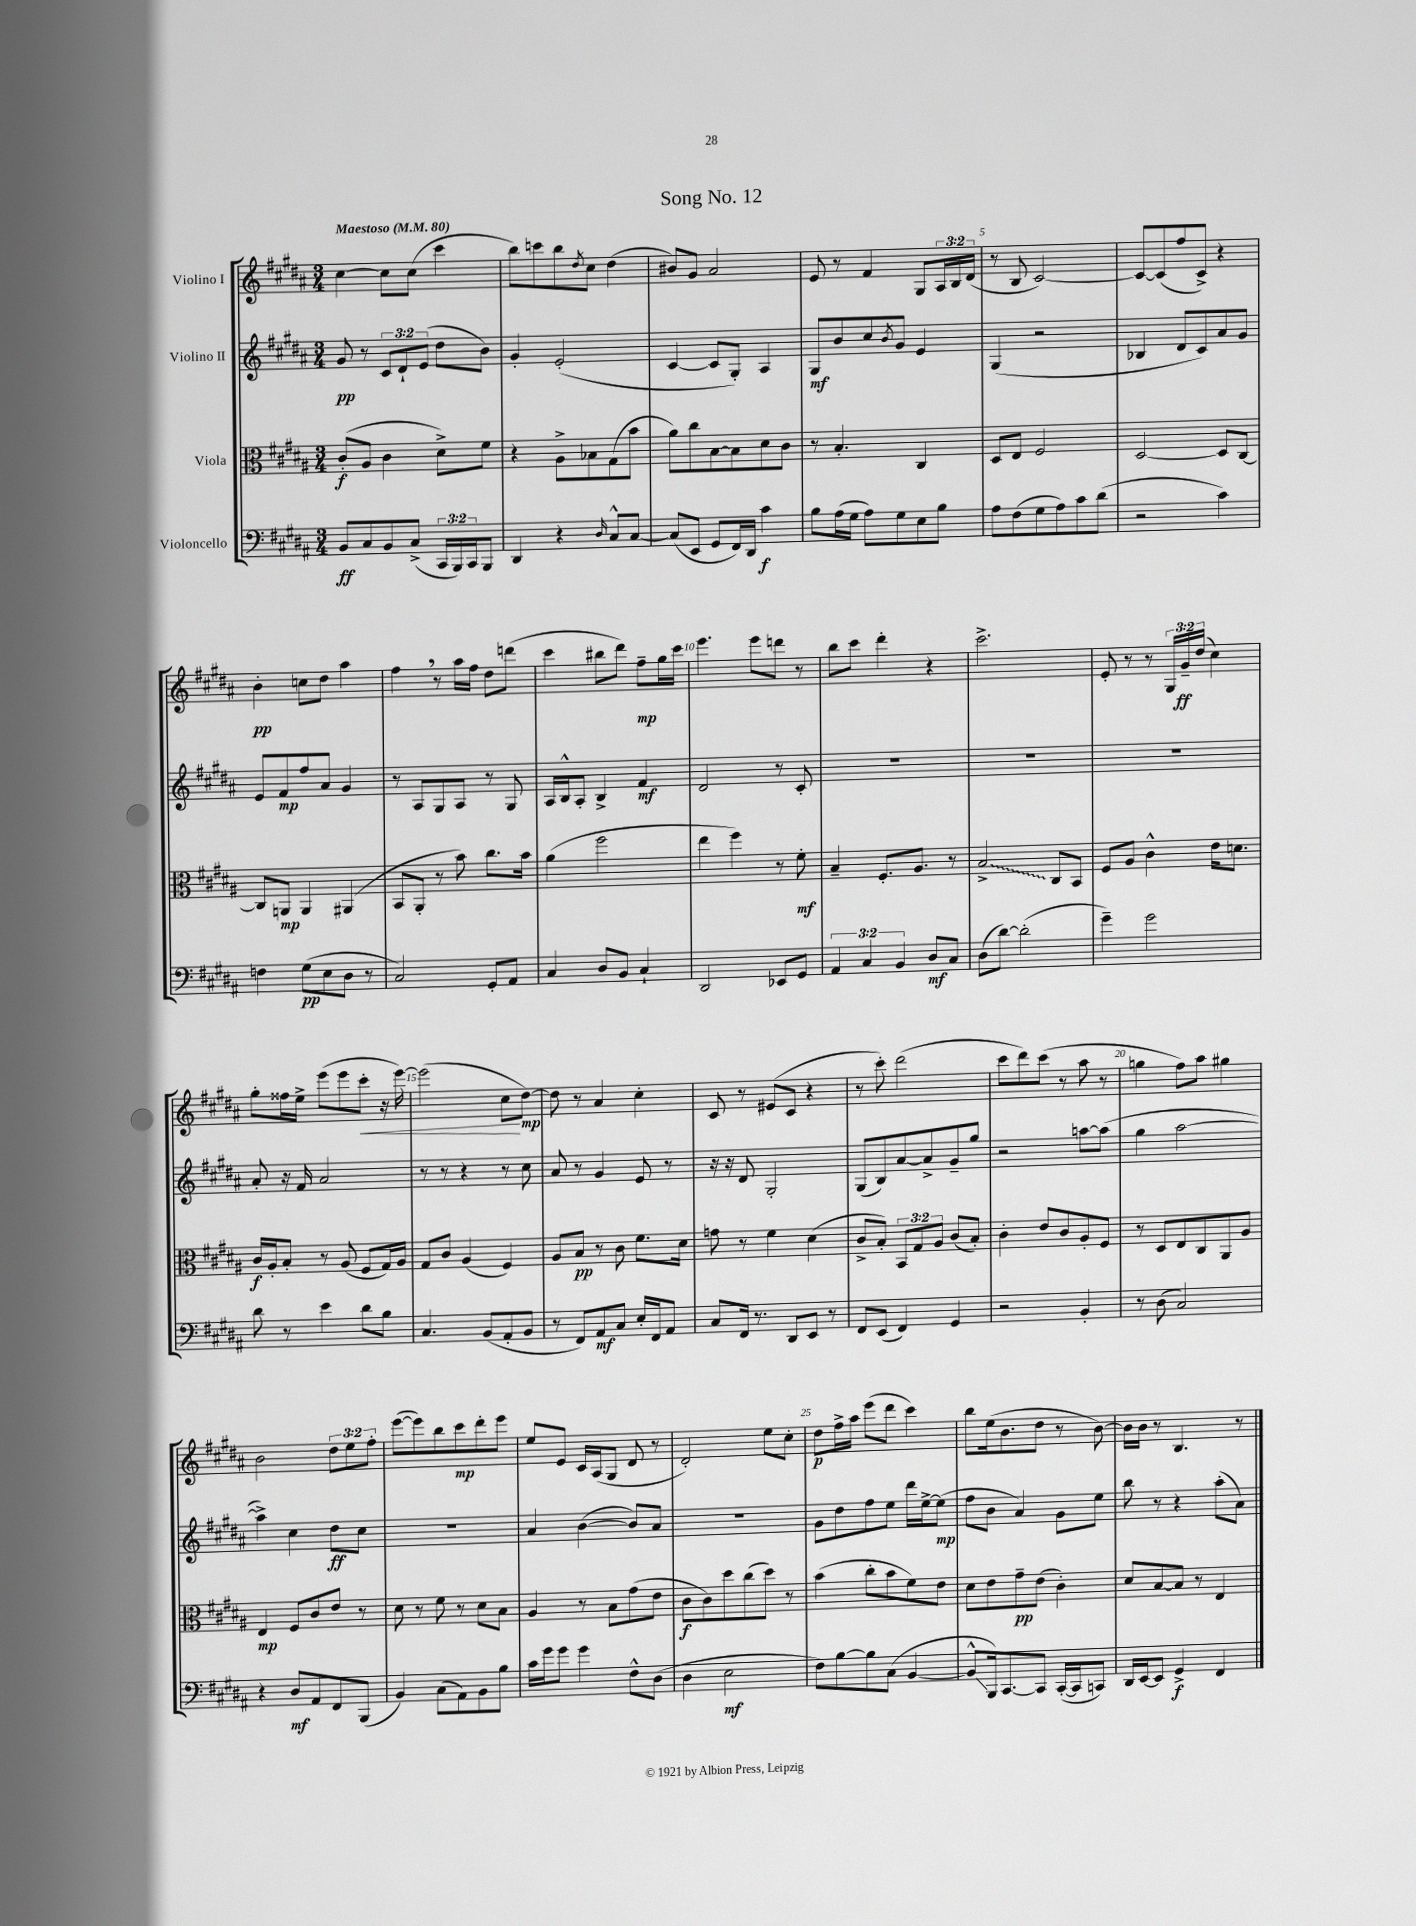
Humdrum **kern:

**kern	**kern	**kern	**kern
*staff4	*staff3	*staff2	*staff1
*clefF4	*clefC3	*clefG2	*clefG2
*k[f#c#g#d#a#]	*k[f#c#g#d#a#]	*k[f#c#g#d#a#]	*k[f#c#g#d#a#]
*M3/4	*M3/4	*M3/4	*M3/4
*MM80	*MM80	*MM80	*MM80
8BB	(8c#'	8g#	[4cc#
8C#	8A#	8r	.
8BB	4c#	12c#	8cc#]
.	.	12d#`	.
(8C#^	.	.	(8cc#
.	.	(12e	.
24CC#	8d#^)	8dd#	4ccc#
24BBB)	.	.	.
24CC#	.	.	.
8BBB	8f#	8b)	.
=	=	=	=
4DD#	4r	4g#'	8bb)
.	.	.	8ccc
4r	8A#^	(2e'	8bb
.	.	.	8qdd#
.	8B-	.	8cc#
16qqD#	.	.	.
8C#^^	(8G#	.	(4dd#
[8C#	8b	.	.
=	=	=	=
(8C#]	8a#)	[4c#	8b#)
8EE	8cc#	.	8g#
8GG#	[8B	8c#]	2a#
16FF#)	8B]	8G#')	.
16DD#	.	.	.
4c#	8d#	4A#	.
.	8c#	.	.
=	=	=	=
8B	8r	8G#	8e
(16A#	4.B'	8b	8r
16G#	.	.	.
8A#)	.	8cc#	4f#
.	.	8qb	.
8G#	.	8g#	.
8E	4C#	4e	8G#
8B	.	.	24A#
.	.	.	24B
.	.	.	(24d#
=	=	=	=
8A#	8D#	(4G#	8r
(8F#	8E	.	8B
8G#	2F#	2r	[2c#)
8A#)	.	.	.
8c#	.	.	.
(8d#	.	.	.
=	=	=	=
2r	[2D#	4B-	8c#_
.	.	.	(8c#]
.	.	8d#	8ff#
.	.	8c#)	8c#^)
4c#)	8D#]	8a#	4r
.	[8C#	8g#	.
=	=	=	=
4F	8C#]	8e	4b'
.	8AA	8f#	.
(8G#	4AA	8ff#	8cc
8E	.	8a#	8dd#
8D#	(4AA#	4g#	4aa#
8r	.	.	.
=	=	=	=
2C#)	8BB	8r	4ff#
.	8AA#'	8A#	.
.	8r	8G#	8r
.	8b)	8A#	16aa#
.	.	.	16ff#
8GG#'	8.cc#	8r	8dd#
8AA#	.	8G#	(8ddd
.	16b	.	.
=	=	=	=
4C#	(4a#	16A#	4ccc#
.	.	16B^^	.
.	.	8A#'	.
8D#	2ff#	4B^	8bb#
8BB	.	.	8ddd#)
4C#`	.	4f#	8ff#~
.	.	.	16gg#
.	.	.	16ccc#
=	=	=	=
2DD#	4ee	2d#	4.eee
.	4ff#)	.	.
.	.	.	8eee
8EE-	8r	8r	8ddd
8GG#	8f#'	8c#'	8r
=	=	=	=
6AA#	4B~	2.r	8bb
.	.	.	8ccc#
6C#	.	.	.
.	8.F#'	.	4ddd#'
6BB	.	.	.
.	8.A#	.	.
8D#	.	.	4r
8C#	8r	.	.
=	=	=	=
(8D#	2B^	2.r	2.ccc#^
[8d#)	.	.	.
(2d#']	.	.	.
.	8C#	.	.
.	8BB	.	.
=	=	=	=
4g#~)	8F#	2.r	8e'
.	8A#	.	8r
2g#	4c#^^	.	8r
.	.	.	24G#
.	.	.	24g#~
.	.	.	(24dd#
.	16e	.	4cc#)
.	8.d	.	.
=	=	=	=
8d#	16c#	8a#'	8gg#'
.	16A#'	.	.
8r	8B'	16r	16ff##
.	.	16f#	16ee^
4e	8r	2a#	(8eee
.	(8A#	.	8eee
8d#	8F#	.	8ccc#'
8B	16G#)	.	16r
.	16A#	.	[16eee)
=	=	=	=
4.C#	8G#	8r	(2eee]
.	8c#	8r	.
.	(4A#	4r	.
(8BB	.	.	.
8AA#'	4F#)	8r	8cc#
8BB	.	8cc#	[8dd#)
=	=	=	=
8r	8A#	8a#	8dd#]
8FF#)	8B	8r	8r
8AA#	8r	4g#	4a#
8C#	8c#	.	.
16E'	8.f#	8e	4cc#'
16FF#	.	.	.
8AA#	.	8r	.
.	16d#	.	.
=	=	=	=
8C#	8g	16r	8c#
.	.	16r	.
16FF#	8r	8d#	8r
8.r	.	.	.
.	4f#	2G#'	(8e#
8DD#	.	.	8c#
8EE	(4d#	.	4r
8r	.	.	.
=	=	=	=
8FF#	8c#^	(8G#	8r
(8EE	8B')	8B)	8ccc#')
4FF#)	12BB	[8a#	(2ddd#
.	12G#	.	.
.	.	8a#^]	.
.	12A#	.	.
4GG#	(8c#	8g#~	.
.	8B')	8gg#	.
=	=	=	=
2r	4c#'	2r	8ccc#
.	.	.	8ddd#)
.	8e	.	(8ccc#
.	8c#	.	8r
4BB'	8A#'	[8aa	8aa#
.	8F#	(8aa]	8r
=	=	=	=
8r	8r	4gg#	4gg
(8D#	8D#	.	.
2C#)	8E	[2aa#	8ff#)
.	8C#	.	8aa#
.	8AA#	.	4gg#
.	8A#	.	.
=	=	=	=
4r	4E	4aa#^])	2b
8D#	8F#	4cc#	.
8AA#	8c#	.	.
8FF#	8e	8dd#	12dd#
.	.	.	12ee
(8BBB	8r	8cc#	.
.	.	.	12ff#'
=	=	=	=
4BB)	8d#	2.r	([8eee
.	8r	.	8eee])
(8C#	8f#	.	8bb
8AA#)	8r	.	8ccc#
8BB	8d#	.	8ddd#'
8B	8B	.	8eee
=	=	=	=
16c#	4A#	4a#	8ee
16g#	.	.	.
8g#	.	.	8e
4g#	8r	([4b	16c#
.	.	.	(16A#
.	8B	.	8G#
8F#^^	(8g#	8b])	8d#
(8D#	8e	8a#	8r
=	=	=	=
4D#	8c#	2.r	2d#')
.	8c#)	.	.
2E	8dd#	.	.
.	(8cc#	.	.
.	8dd#)	.	8ee
.	8r	.	8cc#'
=	=	=	=
8F#)	(4b	8g#	8dd#
[8B	.	8dd#	16ff#^
.	.	.	16aa#
8B]	8cc#'	8ff#	(8eee
(8C#	8b	8ee	8ddd#
[4BB	8f#)	16ddd#	4ccc#)
.	.	[16ee^	.
.	8e	(8ee]	.
=	=	=	=
8BB^^]	8d#	8ff#	8bb
16BBB)	8e	8b	(16ee
[8.CC#	.	.	8.b
.	8g#~	4a#)	.
8CC#]	(8e	.	8dd#
([16CC#'	4c#')	8g#	8r
16CC#]	.	.	.
8CC)	.	8ee	[8b)
=	=	=	=
16DD#	8d#	8bb	16b]
[16EE	.	.	16b
8EE]	[8B	8r	8r
4GG#^	8B]	4r	4.B
.	8r	.	.
4FF#	4E	(8aa#'	.
.	.	8a#)	8r
==	==	==	==
*-	*-	*-	*-
